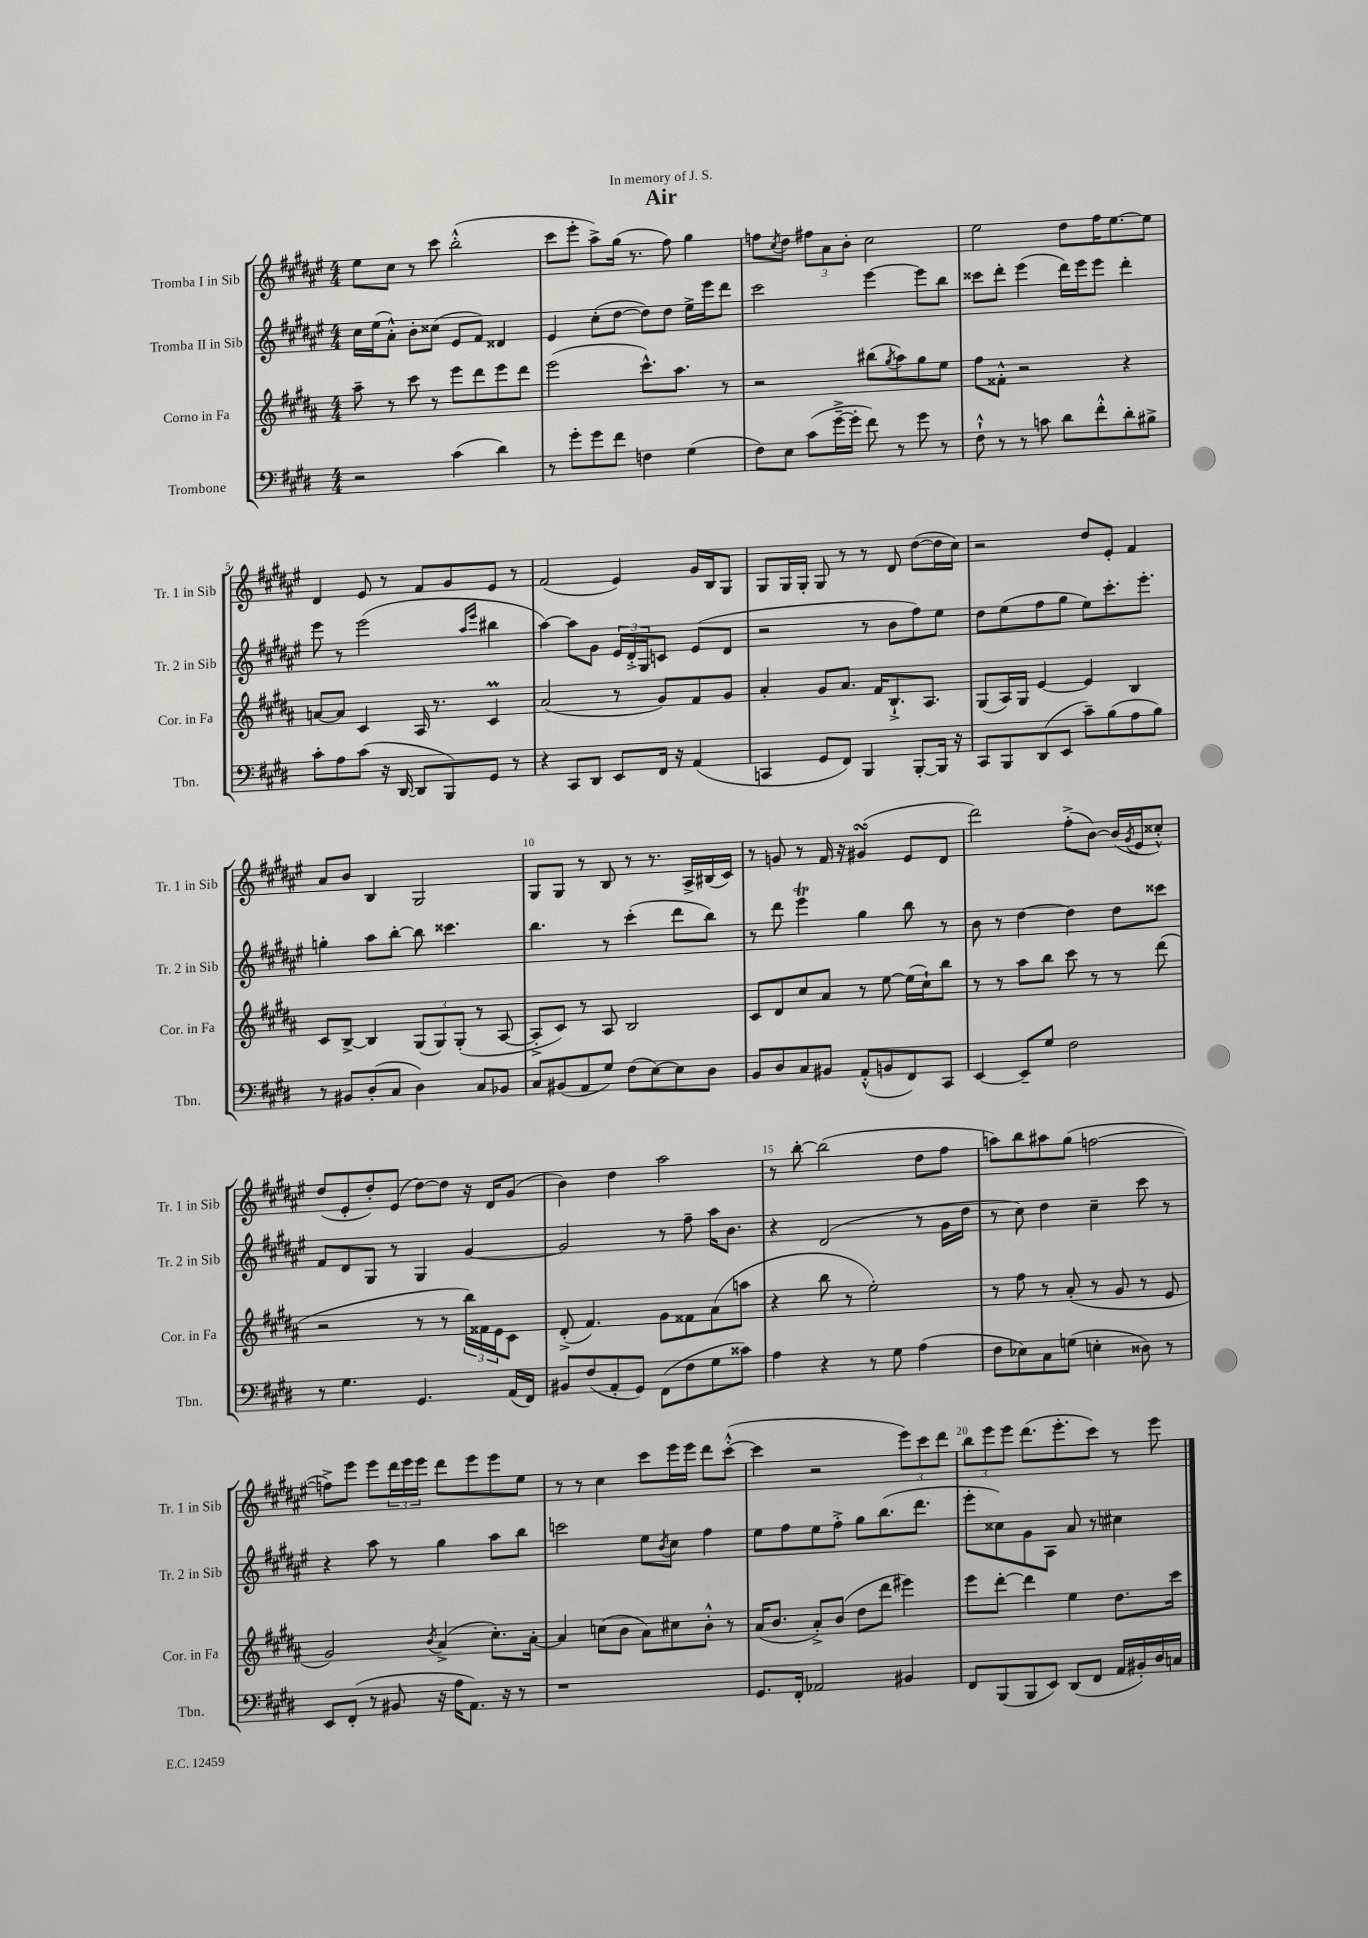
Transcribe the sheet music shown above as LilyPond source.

\header { title = "Air" dedication = "In memory of J. S." }
<<
\new StaffGroup <<
\new Staff = "s0" \with { instrumentName = "Tromba I in Sib" shortInstrumentName = "Tr. 1 in Sib" } {
    \clef treble \key fis \major \numericTimeSignature \time 4/4
    eis''8 cis''8 r8 cis'''8 b''2-.-^( |
    cis'''8 eis'''8-. ais''8->) gis''16( r8. fis''8) gis''4 |
    f''8 \acciaccatura { cis''8 } dis''8 \tuplet 3/2 { fis''8 ais'8 b'8-. } cis''2 |
    eis''2 dis''8 fis''16 eis''8.~ eis''8 |
    dis'4 eis'8 r8 fis'8 gis'8 eis'8 r8 |
    fis'2( eis'4) gis'16 b16 gis8 |
    gis8 gis16 gis16-. gis8 r8 r8 dis'8 dis''8~( dis''16 cis''16) |
    r2 dis''8 eis'8-. fis'4 |
    ais'8 b'8 b4 gis2 |
    gis8 gis8 r8 b8 r8 r8. ais16-> bis16( cis'16) |
    r8 g'8 r8 fis'16 r16 gis'4\turn( eis'8 dis'8 |
    dis'''2) fis''8-.->( b'8~) b'16( \acciaccatura { gis'8 } eis'16 cisis''8-.-^) |
    dis''8( eis'8-. dis''8-.) eis'8( dis''8~) dis''8 r16 dis'16 gis'8( |
    b'4) dis''4 ais''2 |
    r8 b''8~-. b''2( dis''8 fis''8 |
    a''8) b''8 ais''8 gis''8( f''2~ |
    f''8->) eis'''8 eis'''8 \tuplet 3/2 { dis'''16 eis'''16 eis'''16 } dis'''8 eis'''8 eis'''8 eis''8 |
    r8 r8 cis''4 cis'''8 eis'''16 eis'''16 dis'''8 cis'''8~-.-^( |
    cis'''4 r2 \tuplet 3/2 { eis'''8) cis'''8 dis'''8 } |
    \tuplet 3/2 { b''8 eis'''8 eis'''8 } dis'''8.( eis'''8.-. cis'''8) r8 eis'''8 \bar "|." |
}
\new Staff = "s1" \with { instrumentName = "Tromba II in Sib" shortInstrumentName = "Tr. 2 in Sib" } {
    \clef treble \key fis \major \numericTimeSignature \time 4/4
    cis''16 eis''16( ais'8-.-^) b'8-. cisis''8( eis'8 fis'8) disis'4 |
    eis'4 cis''8-.( dis''8~ dis''8) dis''8 eis''16-> eis'''16 dis'''8 |
    cis'''2 eis'''4~ eis'''8 b''8 |
    cisis'''8 dis'''8-. eis'''4( dis'''16) eis'''16 eis'''8 dis'''4-. |
    eis'''8 r8 eis'''2( \grace { ais''16 eis'''16 } bis''4 |
    ais''4~) ais''8 gis'8 \tuplet 3/2 { eis'16 dis'16-.-> gis16 } c'8 eis'8( dis'8 |
    r2 r8 b'8 fis''8) eis''8 |
    dis''8 eis''8( fis''8 gis''8 eis''8) cis'''8.-. eis'''8.-. |
    g''4-. ais''8 b''8~-. b''8 cisis'''4. |
    b''4. r8 cis'''4-.( dis'''8 b''8) |
    r8 dis'''8 eis'''4\trill gis''4 b''8 r8 |
    b'8 r8 dis''4~ dis''4 dis''8 cisis'''8 |
    fis'8 dis'8 gis8 r8 gis4 gis'4~ |
    gis'2 r8 fis''8-- ais''16 b'8. |
    r4 dis'2( r8 gis'16 dis''16 |
    r8 cis''8) dis''4 cis''4-- cis'''8 r8 |
    r4 ais''8 r8 gis''4 ais''8 b''8 |
    c'''2 eis''8 \acciaccatura { b'8 } cis''8 fis''4 |
    eis''8 fis''8 eis''8 fis''8-.-> gis''8 b''8.( dis'''8. |
    eis'''8-. cisis''8) gis'8 ais8 ais'8 r8 cis''4 \bar "|." |
}
\new Staff = "s2" \with { instrumentName = "Corno in Fa" shortInstrumentName = "Cor. in Fa" } {
    \clef treble \key b \major \numericTimeSignature \time 4/4
    ais''8-- r8 cis'''8 r8 e'''8 dis'''8 e'''8 dis'''8 |
    e'''2( cis'''8.-^) ais''8. r8 |
    r2 bis''8( \acciaccatura { gis''8 } ais''8) gis''8 e''8 |
    fis''8 fisis'8-.-^ r2 r4 |
    a'8~ a'8 cis'4 ais16 r8. cis'4\prall |
    ais'2( r8 gis'8) fis'8 gis'8 |
    ais'4-. gis'8 ais'8. fis'16 b8.-!-> ais8. |
    gis8( ais16) gis16 e'4~ e'4 b4 |
    cis'8 b8~-> b4 \tuplet 3/2 { gis8( gis8) gis8-.( } r8 ais8~ |
    ais8-.-> cis'8) r8 ais8 b2 |
    cis'8 dis'8 cis''8 ais'8 r8 e''8~ e''16( cis''16-!) b''8 |
    r8 r8 ais''8 b''8 cis'''8 r8 r8 dis'''8( |
    r2 r8 r8 \tuplet 3/2 { b''16) fisis'16 e'16 } cis'8 |
    dis'8-.->( fis'4.) gis'8 fisis'8 ais'8( a''8 |
    r4 b''8 r8 e''2-.) |
    r8 fis''8 r8 ais'8-.( r8 gis'8 r8 e'8 |
    gis'2) \acciaccatura { b'8 } ais'4->( cis''8.-.) ais'16~-. |
    ais'4 c''8( b'8 ais'8) cis''8 b'8-.-^ r8 |
    ais'16( b'8. ais'8-.->) b'8( dis''8 dis'''8 eis'''4) |
    e'''8 dis'''8~-. dis'''4 e''4 dis''8. cis'''16 \bar "|." |
}
\new Staff = "s3" \with { instrumentName = "Trombone" shortInstrumentName = "Tbn." } {
    \clef bass \key e \major \numericTimeSignature \time 4/4
    r2 cis'4( dis'4) |
    r8 gis'8-. gis'8 fis'8 f4 gis4( |
    fis8) e8 cis'8( gis'16~---> gis'16-. fis'8) r8 gis'8 r8 |
    fis8-!-^ r8 r8 c'8 dis'8 fis'8-.-^ dis'8-. bis8-> |
    cis'8-. a8 cis'8( r16 dis,16~ dis,8 b,,8) gis,8 r8 |
    r4 cis,8 dis,8 e,8 fis,16 r16 a,4( |
    c,4 gis,8 fis,8) b,,4 b,,8~-. b,,16 r16 |
    cis,8 b,,8 dis,8( e,8 cis'8--) b8( a8 b8) |
    r8 bis,8 dis8-.( cis8 dis4) cis8 bes,8 |
    cis8 bis,8( a,8 gis8) fis8( e8~) e8 dis8 |
    b,8 dis8 cis8 bis,8 a,8-.-^( b,8 fis,8) cis,8 |
    e,4~ e,8-- gis8 fis2 |
    r8 gis4. gis,4. a,16( fis,16) |
    bis,8 fis8( a,8-. gis,8) fis,8( fis8 gis8 cisis'8) |
    a4 r4 r8 gis8 a4( |
    fis8 ees8) cis8 g8( e4-. disis8) r8 |
    e,8 fis,8-.( r8 bis,8 r16 a16 a,8.) r16 r8 |
    r1 |
    gis,8. fis,16-. aes,2 bis,4 |
    fis,8 b,,8( b,,8 e,8) dis,8( fis,8 a,16 bis,16-.) dis16 c16 \bar "|." |
}
>>
>>
\layout { \context { \Score \override BarNumber.break-visibility = ##(#f #t #t) barNumberVisibility = #(every-nth-bar-number-visible 5) } }
